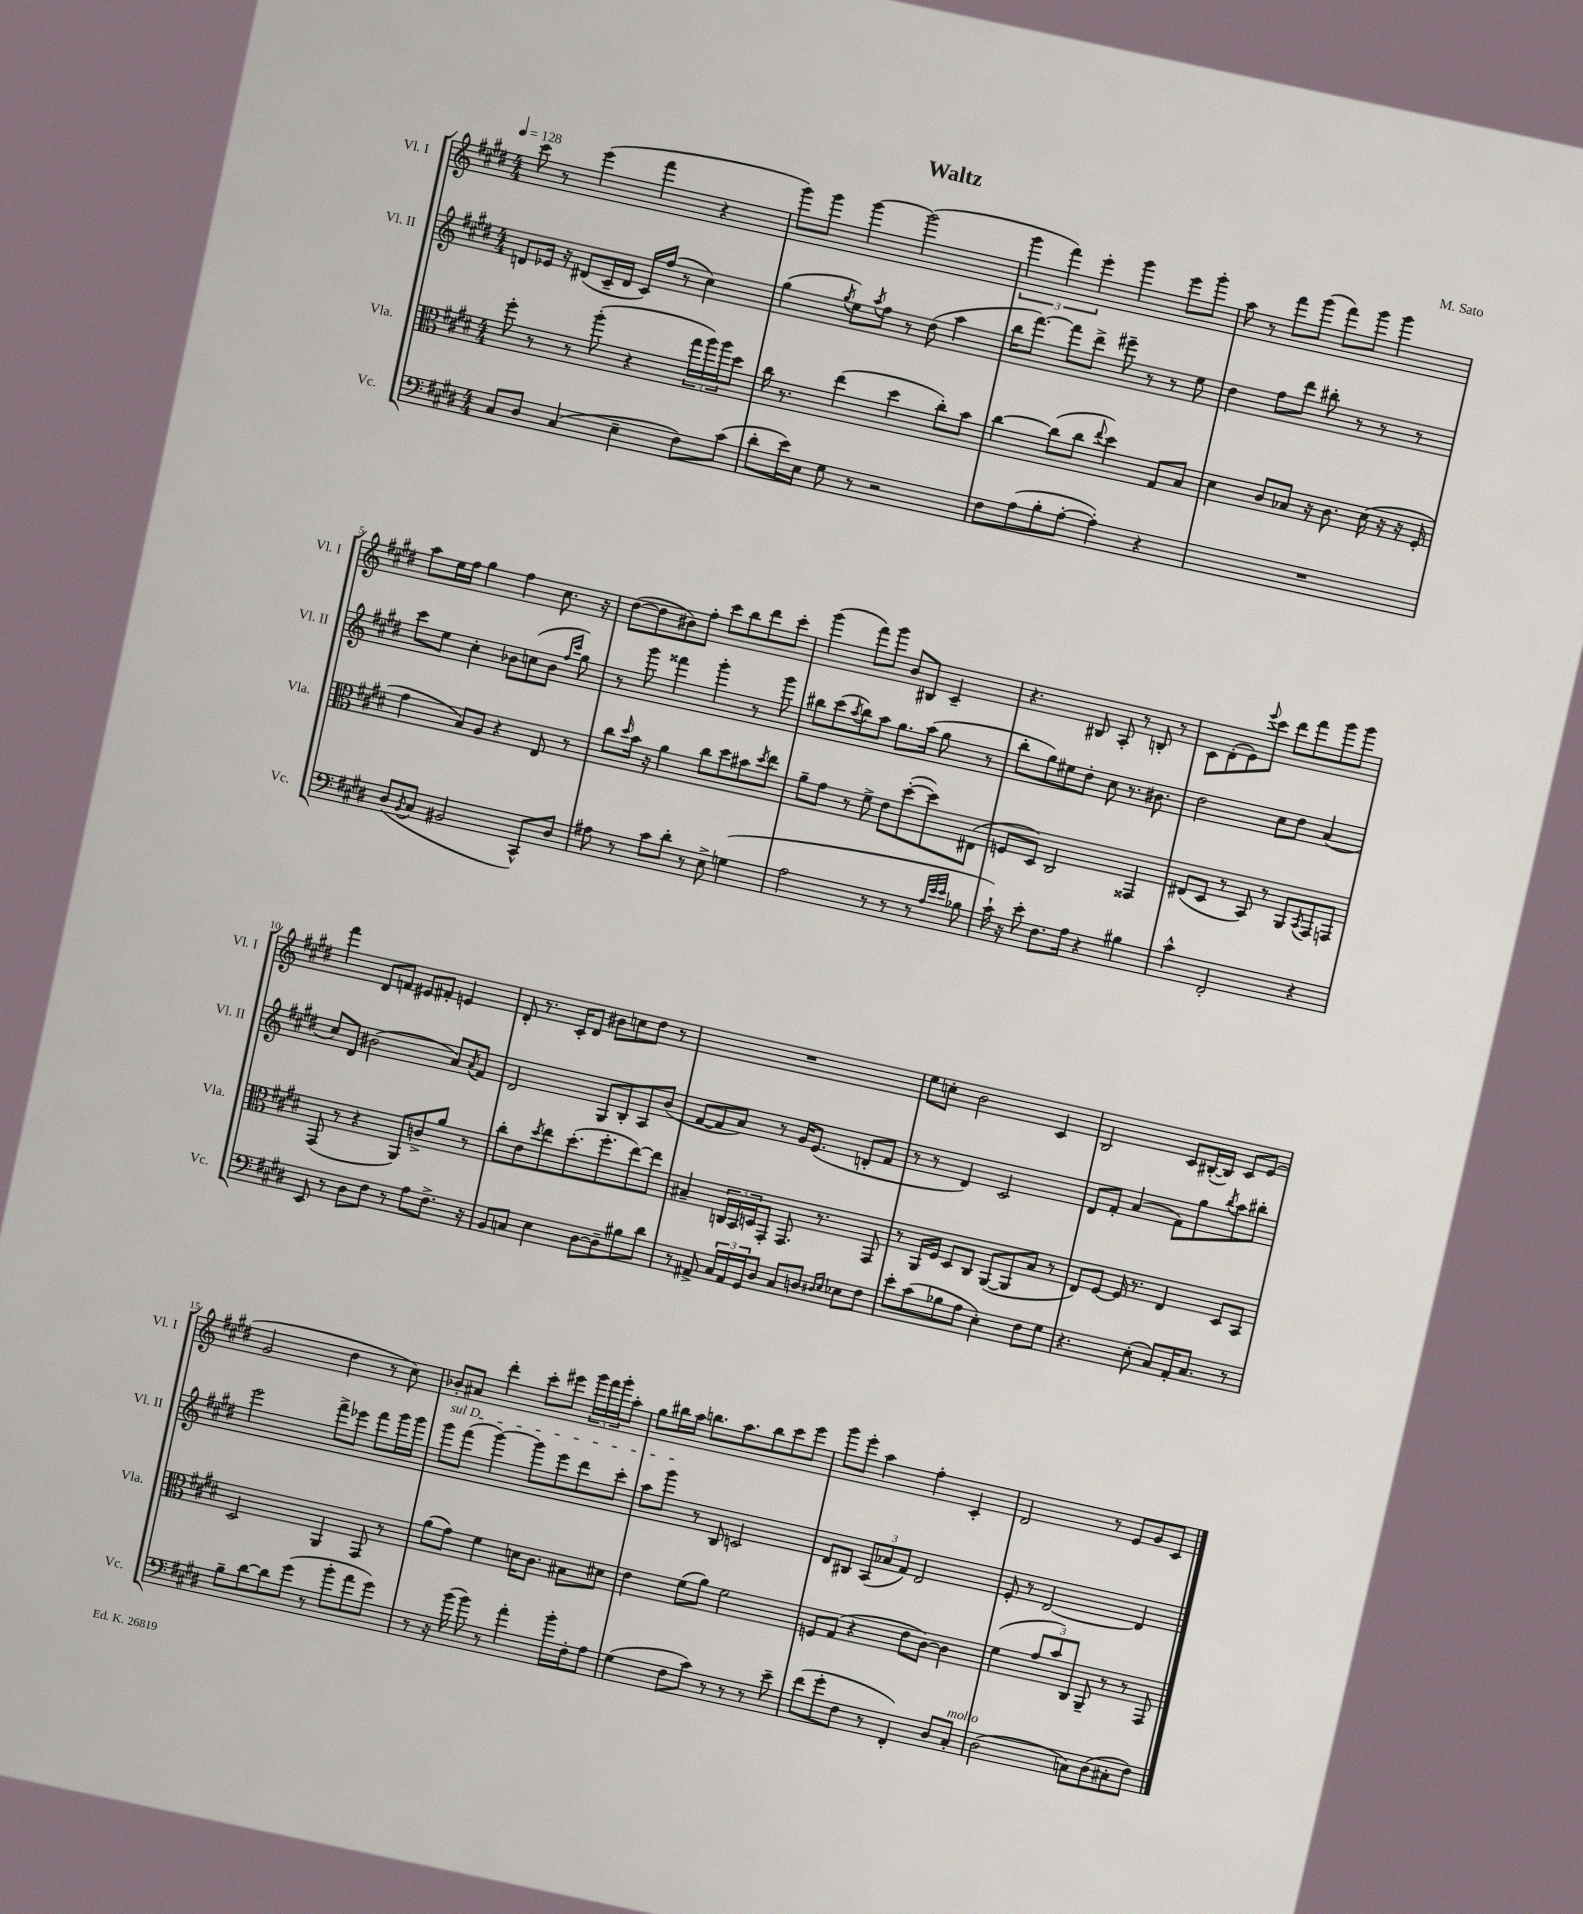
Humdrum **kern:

**kern	**kern	**kern	**kern
*staff4	*staff3	*staff2	*staff1
*clefF4	*clefC3	*clefG2	*clefG2
*k[f#c#g#d#]	*k[f#c#g#d#]	*k[f#c#g#d#]	*k[f#c#g#d#]
*M4/4	*M4/4	*M4/4	*M4/4
*MM128	*MM128	*MM128	*MM128
8C#/L	8ff#'\	8d/L	8ccc#\
8D#/J	8r	16e-/Jk	8r
.	.	16r	.
(4C#/	8r	(8d#/L	(4eee\
.	(8aa'\	16c#~/L	.
.	.	16d#/JJ	.
4E~\	4r	16c#/LL)	4fff#\
.	.	(16ff#/JJ	.
.	.	8r	.
8F#\L)	24gg#\LL	4cc#\)	4r
.	24aa\)	.	.
.	24aa\J	.	.
(8c#\J	8dd#\J	.	.
=	=	=	=
8d#'\L	16cc#\	(4gg#\	8ggg#\L)
.	8.r	.	.
16e\L)	.	.	8ggg#\J
16E\JJ	.	.	.
.	.	8qgg#/	.
8G#\	(4ee\	8ee\L)	[4ggg#\
.	.	8qaa/	.
8r	.	8ff#\J	.
2r	4dd#\	8r	(2ggg#\]
.	.	(8dd#\	.
.	8cc#'\L)	4aa\	.
.	8b\J	.	.
=	=	=	=
8F#\L	[4cc#\	16bb\LK	6ggg#\
.	.	[8.fff#\J)	.
(8A\	.	.	.
.	.	.	6fff#\)
8B'\	(8cc#\]L	8fff#\]L	.
.	.	.	6eee'\
[8A'\J	8cc#\J	8ddd#^\J	.
.	8qqee/	.	.
4A'\])	4dd#\)	8eee#~\	4ggg#\
.	.	8r	.
4r	8G#/L	8r	8eee\L
.	8B/J	8ee\	8ggg#'\J
=	=	=	=
1r	4d#\	4dd#\	8aa\
.	.	.	8r
.	8c#/L	8ff#\L	8fff#\L
.	8B-/J	8ddd#\J	(8ggg#\J
.	16r	8bb#'\	8fff#\L)
.	8.c#\	.	.
.	.	8r	8ggg#\J
.	(16d#\	8r	4ggg#\
.	16r	.	.
.	16r	8r	.
.	16F#'/	.	.
=	=	=	=
(8D#/L	4g#\	8ccc#\L	8aa\L
8qBB/	.	.	.
8C#/J	.	8ee\J	16ee\L
.	.	.	16ff#\JJ
2BB#/	8B/L)	4cc#'\	4gg#\
.	8A/J	.	.
.	4r	8b-\L	4ff#\
.	.	(8cc\	.
8CC#^^/L)	8E/	8b-\J	8.cc#\
.	.	16qqff#/LL	.
.	.	16qqccc#/JJ	.
8D#/J	8r	8gg#\)	.
.	.	.	16r
=	=	=	=
8A#\	8cc#\L	8r	([8dd#\L
.	16qqdd#/	.	.
8r	16b\Jk	8ggg#\	8dd#\]
.	16r	.	.
8c#\L	4a\	4fff##\	8b#\)
8d#'\J	.	.	8ff#'\J
8r	8cc#\L	4ggg#'\	8ccc#\L
8E^\	8dd#\	.	8bb\
(4G\	8b#\	8r	8ddd#\
.	8qdd#/	.	.
.	8ee\J	8ggg#\	8ccc#'\J
=	=	=	=
2A\	8a~\L	8bb#\L	(4ggg#\
.	8g#\J	(8ccc#\	.
.	.	8qaa/	.
.	8r	8bb#\)	8fff#\L)
.	8f#^\	8aa\J	8ggg#\J
8r	8e\L	8.gg#\L	8b/L
8r	([8dd#'\	.	8B#/J
.	.	(16aa\Jk	.
8r	8dd#\])	8gg#\	4c#~/
32qqA/LLL	.	.	.
32qqe/	.	.	.
32qqe/JJJ	.	.	.
8B-\	(8E#\J	8r	.
=	=	=	=
16c#`\)	8F/L	8bb'\L	4.r
16r	.	.	.
8e'\	8D#/J)	8gg#\)	.
8.F#\L	2C#/	8ee#\	.
.	.	8dd#'\J	8B#/
16A\Jk	.	.	.
4r	.	8cc#\	8A'/
.	.	8.r	8r
4B#\	4GG##/	.	8B'/
.	.	8.b#\	.
.	.	.	8r
=	=	=	=
4c#^^\	(8E#/L	2dd#\	8c#\L
.	8D#/J	.	(8d#'\
2FF#'/	8r	.	8e\)
.	.	.	8qqeee/
.	8BB/)	.	8ccc#\J
.	8r	8cc#\L	8ddd#\L
.	8AA/L	8dd#\J	8fff#\
.	8qBB/	.	.
4r	8GG#/	(4a/	8ggg#\
.	8GG/J	.	8ggg#\J
=	=	=	=
8EE/	(8GG#/	8cc#/L)	4fff#\
8r	8r	8d#/J	.
8D#\L	4r	(2b#\	8d#/L
8F#\J	.	.	8f/J
8r	8AA/L)	.	8e#/L
8A\L	8c^/	.	8f#'/J
8.F#^\J	8a/J	8a/L)	4e/
.	.	8qa/	.
.	8r	8f#/J	.
16r	.	.	.
=	=	=	=
8BB/L	8cc#'\L	2d#/	8d#'/
8C/J	8e\	.	8.r
.	8qdd#/	.	.
4E\	8ee\	.	.
.	.	.	16c#'/LK
.	(8.dd#'\	.	8d#/J
[8D#\L	.	8G#/L	8b#\L
.	8.ff#'\	.	.
8D#~\]	.	8B'/	8cc\
8B#\	[8ee\)	8A/	8dd#\J
8d#\J	8ee\]J	(8b/J	8r
=	=	=	=
8r	4B#~/	[8f#/L	1r
8AA#^/	.	8f#/]	.
24C#/LL	24C/LL	8a/J)	.
24AA#/	24BB/	.	.
24GG#/J	24D/J	.	.
8D#/J	8GG#'/J	8r	.
8C#/L	8.GG#/	16g#/LK	.
.	.	(8.e/J	.
8D/J	.	.	.
.	8.r	.	.
16qqD#/LL	.	.	.
16qqE/JJ	.	.	.
8E-\L	.	8d'/L	.
8F#\J	8GG#/	8f#/J	.
=	=	=	=
8e'\L	8r	8r	8ee\L
(8c#\	16AA/LL	8r	8cc'\J
.	16F#/JJ	.	.
8B-\	8D#/L	4d#/)	2b\
8A\J	8C#/J	.	.
4E'\)	([8AA/L	2c#/	.
.	8AA/]	.	.
8F#\L	8B/J	.	4c#/
8G#\J	8r	.	.
=	=	=	=
4.r	8E/L)	8d#/L	2B/
.	[8F#/J	8f#'/J	.
.	16F#/]	(4a/	.
.	8.r	.	.
(8E'\	.	.	.
8C#/L)	4E/	8f#\L)	8c#/L
16AA'/K	.	8gg#\	([16B#'/L
8.C#/J	.	.	16B#/]JJ)
.	.	8qbb/	.
.	8D#/L	8aa\	8c#/L
8r	8BB/J	8bb#'\J	(8e/J
=	=	=	=
8B~\L	2D#/	2eee\	2g#/
[8d#\	.	.	.
8d#\]	.	.	.
(8g#\J	.	.	.
8r	4AA/	8fff#^\L	4dd#\
8b'\L	.	8eee-\J	.
8a\	8GG#/	8fff#\L	8r
8g#\J)	8r	16ggg#\L	8cc#\)
.	.	16ggg#\JJ	.
=	=	=	=
8r	(8a\L	8ggg#\L	8b-'/L
16r	8g#\J)	(8fff#\J	8a#/J
(16b\	.	.	.
8b\)	4f#\	[4ggg#\)	4ddd#'\
8r	.	.	.
4a'\	16d\LK	8ggg#\]L	8ccc#'\L
.	8.c#\J	.	.
.	.	8eee\	8eee#\J
16b'\LL	8B#\L	8ddd#\	24ggg#\LL
.	.	.	24fff#\
16F#'\J	.	.	.
.	.	.	24ggg#'\J
8A\J	8d#\J	8ccc#'\J	8aa'\J
=	=	=	=
(4G#\	4e\	8aa\L	8gg#\L
.	.	8ggg#\J	16bb#\L
.	.	.	16aa\JJ
8F#\L	(8f#\L	8r	8.bb\L
8c#\J)	8a\J)	8B/	.
.	.	.	8.aa\
8r	2f#\	2c/	.
8r	.	.	8bb\
8r	.	.	8ccc#\
8e~\	.	.	8eee\J
=	=	=	=
(8f#\L	8F/L	8d#/L	8ggg#\L
8g#'\	(8G#/J	8B#/J	8eee'\J
8F#\J	4r	(12A/L	4aa\
.	.	12a-/	.
8r	.	.	.
.	.	12f#/J)	.
4FF#'/)	8e\L	2d#/	4ff#'\
.	[8c#\J)	.	.
8D#/L	4c#\]	.	4c#'/
8C#'/J	.	.	.
=	=	=	=
(2D#\	(4f#\	8e'/	2d#/
.	.	8r	.
.	12g#/L	[2d#/	.
.	12b/)	.	.
.	12C#/J	.	.
8C\L)	8AA~/	.	8r
(8D#\	8r	.	8e/L
8C#'\	8r	4d#/]	8g#/
8F#\J)	8GG#/	.	8c#/J
==	==	==	==
*-	*-	*-	*-
